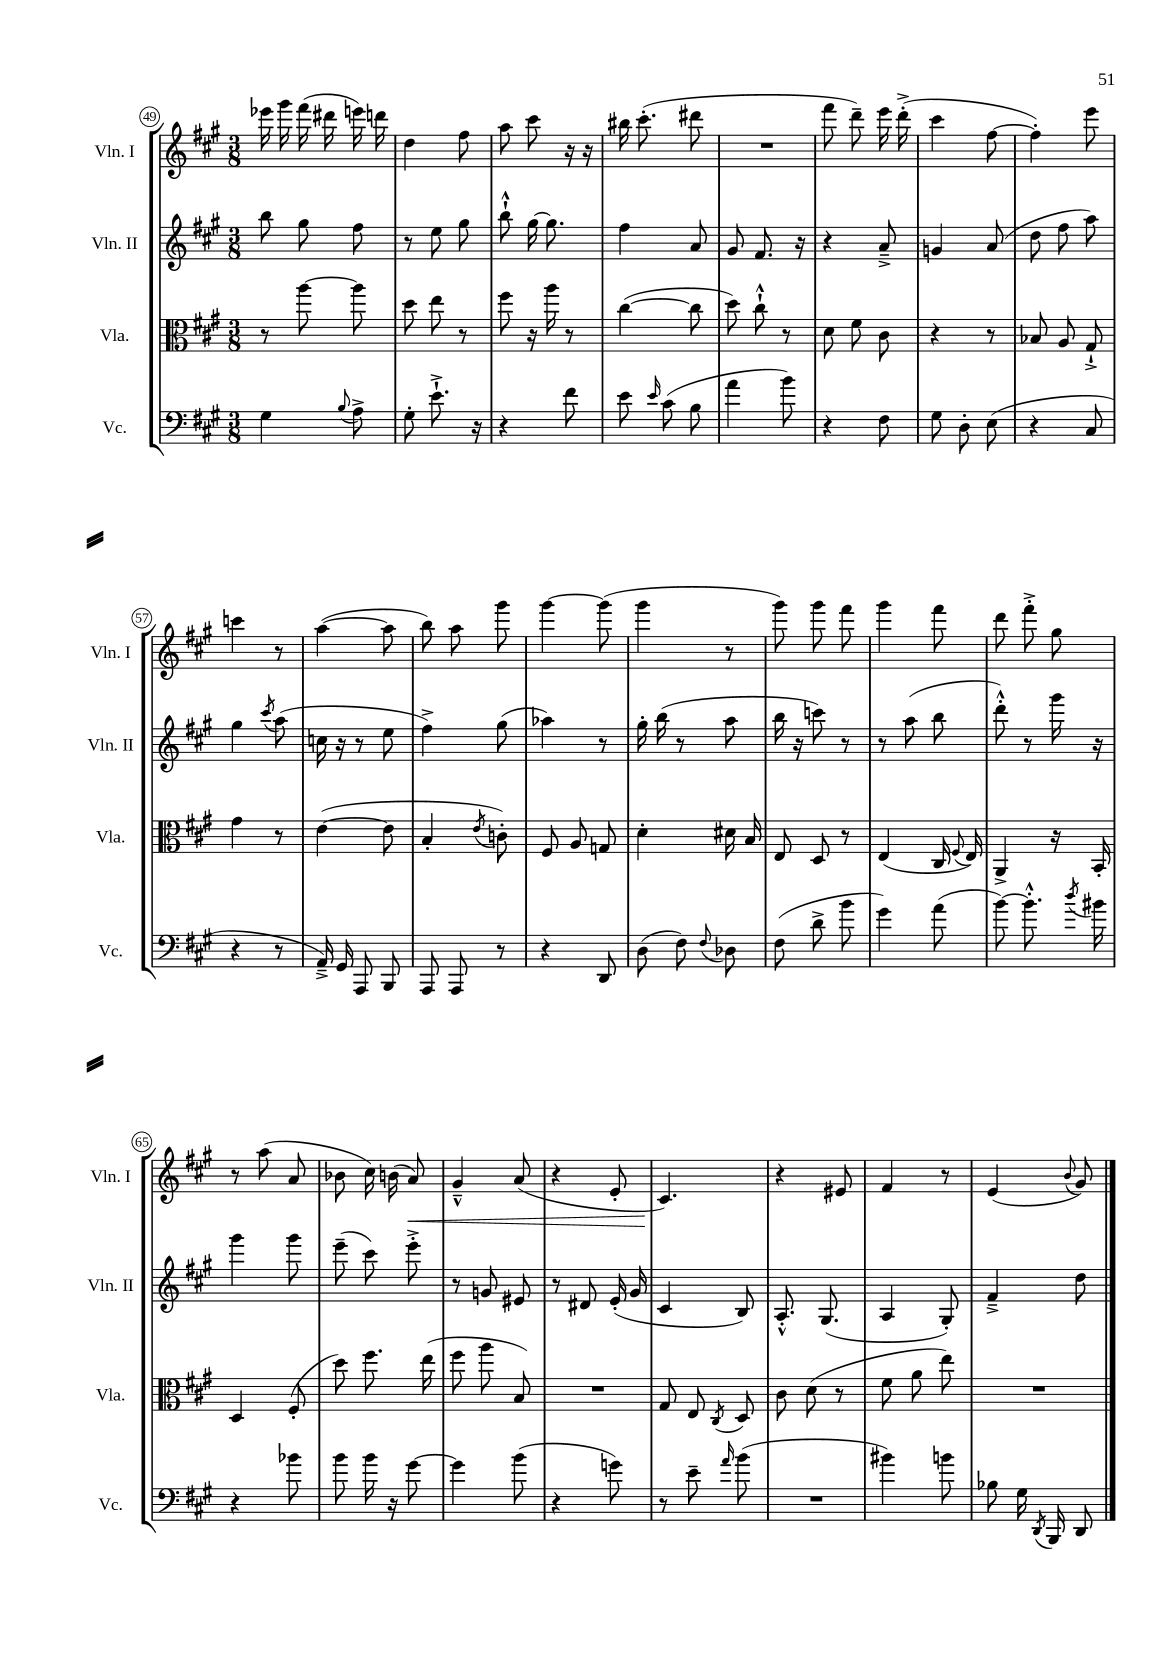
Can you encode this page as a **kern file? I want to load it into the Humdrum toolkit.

**kern	**kern	**kern	**kern
*staff4	*staff3	*staff2	*staff1
*clefF4	*clefC3	*clefG2	*clefG2
*k[f#c#g#]	*k[f#c#g#]	*k[f#c#g#]	*k[f#c#g#]
*M3/8	*M3/8	*M3/8	*M3/8
4G#	8r	8bb	16eee-
.	.	.	16ggg#
.	[8aa	8gg#	(16fff#
.	.	.	16ddd#
8qqB	.	.	.
8A^	8aa]	8ff#	16eee)
.	.	.	16ddd
=	=	=	=
8G#'	8dd	8r	4dd
8.e`^	8ee	8ee	.
.	8r	8gg#	8ff#
16r	.	.	.
=	=	=	=
4r	8ff#	8bb`^^	8aa
.	16r	[16gg#	8ccc#
.	16aa	8.gg#]	.
8f#	8r	.	16r
.	.	.	16r
=	=	=	=
8e	([4cc#	4ff#	16bb#
.	.	.	(8.ccc#'
16qqe	.	.	.
(8c#	.	.	.
8B	8cc#]	8a	8ddd#
=	=	=	=
4a	8dd)	8g#	4.r
.	8cc#`^^	8.f#	.
8b)	8r	.	.
.	.	16r	.
=	=	=	=
4r	8d	4r	8fff#
.	8f#	.	8ddd~)
8F#	8c#	8a~^	16eee
.	.	.	(16ddd'^
=	=	=	=
8G#	4r	4g	4ccc#
8D'	.	.	.
(8E	8r	(8a	[8ff#
=	=	=	=
4r	8B-	8dd	4ff#'])
.	8A	8ff#	.
8C#	8G#`^	8aa)	8eee
=	=	=	=
4r	4g#	4gg#	4ccc
.	.	8qccc#	.
8r	8r	(8aa	8r
=	=	=	=
16AA~^)	([4e	16cc	([4aa
16GG#	.	16r	.
8AAA	.	8r	.
8BBB	8e]	8ee	8aa]
=	=	=	=
8AAA	4B'	4ff#^)	8bb)
8AAA	.	.	8aa
.	8qe	.	.
8r	8c')	(8gg#	8ggg#
=	=	=	=
4r	8F#	4aa-)	[4ggg#
.	8A	.	.
8DD	8G	8r	(8ggg#]
=	=	=	=
(8D	4d'	16gg#'	4ggg#
.	.	(16bb	.
8F#)	.	8r	.
8qqF#	.	.	.
8D-	16d#	8aa	8r
.	16B	.	.
=	=	=	=
(8F#	8E	16bb	8ggg#)
.	.	16r	.
8d^	8D	8ccc)	8ggg#
8b	8r	8r	8fff#
=	=	=	=
4g#)	(4E	8r	4ggg#
.	.	(8aa	.
(8a	16C#	8bb	8fff#
.	8qqF#	.	.
.	16E)	.	.
=	=	=	=
[8b)	4AA^	8ddd'^^)	8ddd
8.b'^^]	.	8r	8fff#'^
.	16r	16ggg#	8gg#
8qdd	.	.	.
16b#	16BB'	16r	.
=	=	=	=
4r	4D	4ggg#	8r
.	.	.	(8aa
8b-	(8F#'	8ggg#	8a
=	=	=	=
8b	8dd)	(8eee~	8b-
16b	8.ff#	8ccc#)	16cc#)
16r	.	.	(16b
[8g#	.	8eee'^	8a)
.	(16ee	.	.
=	=	=	=
4g#]	8ff#	8r	4g#~^^
.	8aa	8g	.
(8b	8B)	8e#	(8a
=	=	=	=
4r	4.r	8r	4r
.	.	8d#	.
8g)	.	(16e'	8e'
.	.	16g#	.
=	=	=	=
8r	8G#	4c#	4.c#)
8e~	8E	.	.
16qqa	8qC#	.	.
(8b	8D	8B)	.
=	=	=	=
4.r	8c#	8.A'^^	4r
.	(8d	.	.
.	.	(8.G#	.
.	8r	.	8e#
=	=	=	=
4b#)	8f#	4A	4f#
.	8a	.	.
8b	8ee)	8G#')	8r
=	=	=	=
8B-	4.r	4f#~^	(4e
16G#	.	.	.
8qDD	.	.	.
16BBB	.	.	.
.	.	.	8qqb
8DD	.	8dd	8g#)
==	==	==	==
*-	*-	*-	*-
